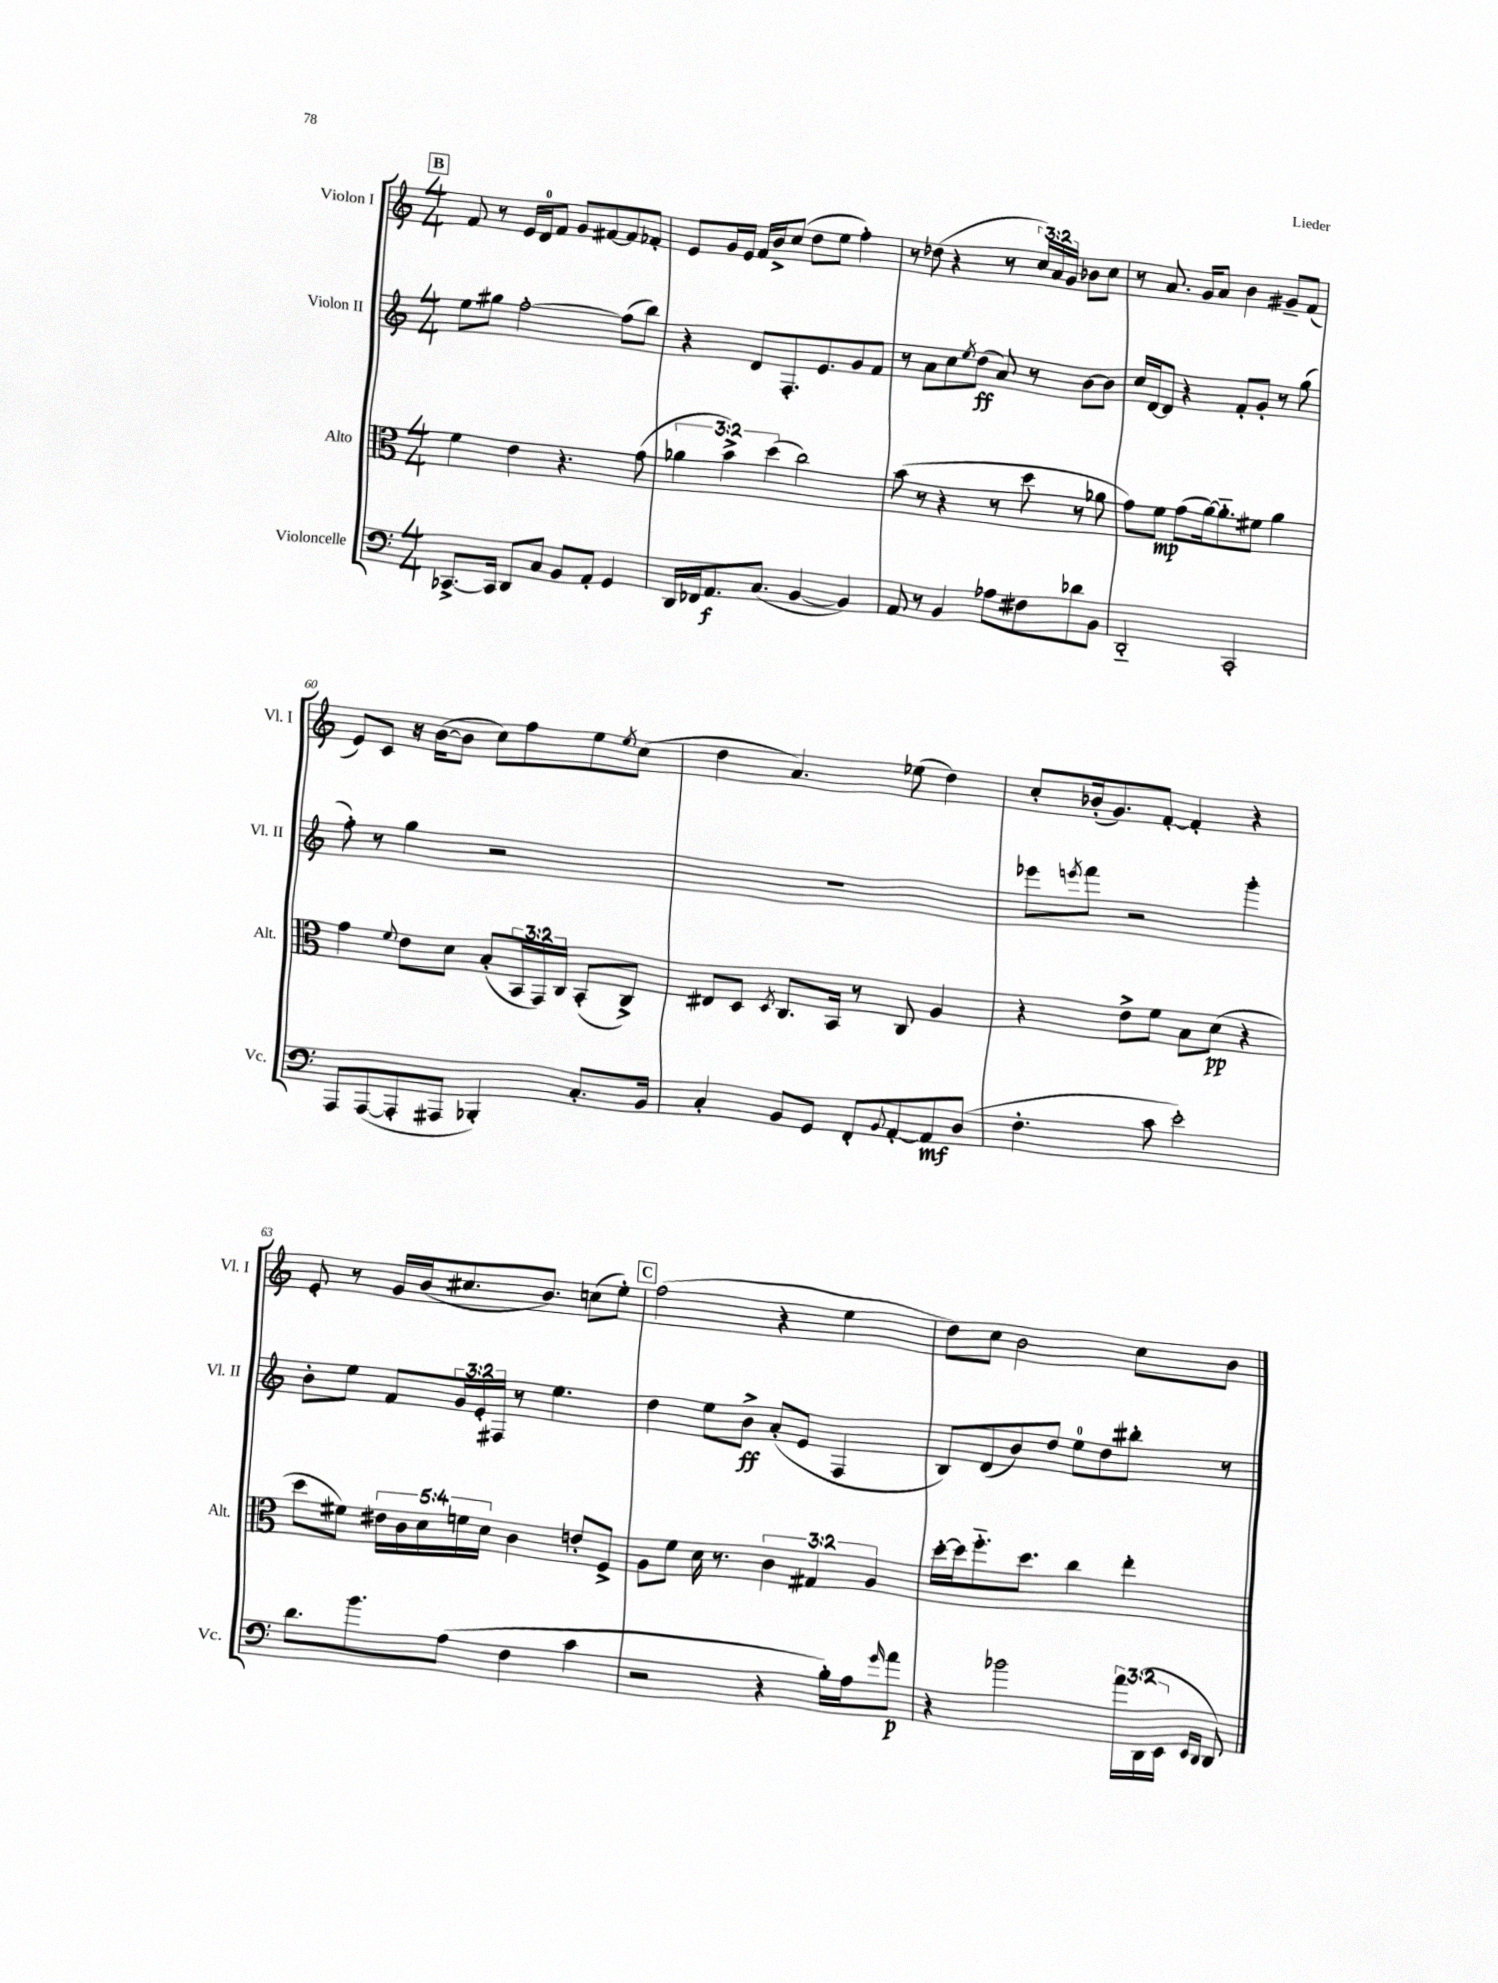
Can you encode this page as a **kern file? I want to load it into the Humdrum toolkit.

**kern	**dynam	**kern	**dynam	**kern	**dynam	**kern
*part4	*part4	*part3	*part3	*part2	*part2	*part1
*staff4	*staff4	*staff3	*staff3	*staff2	*staff2	*staff1
*I"Violoncelle	*	*I"Alto	*	*I"Violon II	*	*I"Violon I
*I'Vc.	*	*I'Alt.	*	*I'Vl. II	*	*I'Vl. I
*clefF4	*	*clefC3	*	*clefG2	*	*clefG2
*k[]	*	*k[]	*	*k[]	*	*k[]
*M4/4	*	*M4/4	*	*M4/4	*	*M4/4
!!LO:REH:place=s1:t=B
=56	=56	=56	=56	=56	=56	=56
[8.CC-X^/L	.	4f\	.	8ee\L	.	8f/
.	.	.	.	8gg#X\J	.	8r
16CC-/Jk]	.	.	.	.	.	.
8DD/L	.	4e\	.	[2ff'\	.	16e/LL
.	.	.	.	.	.	16d/J
8C/J	.	.	.	.	.	8f/J
8BB/L	.	4.r	.	.	.	8g/L
8AA'/J	.	.	.	.	.	[8f#X/
4GG/	.	.	.	(8ff\L]	.	8f#/]
.	.	(8g\	.	8bb\J)	.	8f-X'/J
=57	=57	=57	=57	=57	=57	=57
16DD/LL	.	6a-X\	.	4r	.	8e/L
16FF-X/J	.	.	.	.	.	.
8.AA/	f	.	.	.	.	16g/L
.	.	6b^\)	.	.	.	.
.	.	.	.	.	.	16e/JJ
.	.	.	.	8d/L	.	16f/LL
(8.C/J	.	.	.	.	.	16b^/J
.	.	(6dd\	.	.	.	.
.	.	.	.	8.F'/	.	(8cc/J
[4BB/	.	2cc\)	.	.	.	8dd\L
.	.	.	.	8.e/	.	.
.	.	.	.	.	.	8ee\J
4BB/])	.	.	.	8g/	.	4ff'\)
.	.	.	.	8f/J	.	.
=58	=58	=58	=58	=58	=58	=58
8AA/	.	(8b\	.	8r	.	8r
8r	.	8r	.	8a\L	.	(8dd-X\
4BB/	.	4r	.	8cc\	.	4r
.	.	.	.	8qee/	.	.
.	.	.	.	(8dd\J	ff	.
8A-X\L	.	8r	.	8a/)	.	8r
8F#X\	.	8dd\	.	8r	.	24cc/LL)
.	.	.	.	.	.	24a/
.	.	.	.	.	.	24g/JJ
8d-X\	.	8r	.	[8b\L	.	8b-X\L
8BB\J	.	8a-X\	.	8b\J]	.	8cc\J
=59	=59	=59	=59	=59	=59	=59
2DD/	.	8g\L)	.	16cc/LL	.	8r
.	.	.	.	[16d/J	.	.
.	.	8f\J	mp	8d/J]	.	8.a/
.	.	(8g\L	.	4r	.	.
.	.	.	.	.	.	16g/KL
.	.	[16a\k)	.	.	.	8a/J
.	.	8.a\]	.	.	.	.
2CC'/	.	.	.	8f'/L	.	4b\
.	.	8f#X\J	.	8g'/J	.	.
.	.	4a\	.	8r	.	8g#X~/L
.	.	.	.	(8gg\	.	(8f/J
!!LO:LB:g=z
=60	=60	=60	=60	=60	=60	=60
8AAA/L	.	4g\	.	8ff'\)	.	8e/L)
([8AAA/	.	.	.	8r	.	8c/J
.	.	8qqf/	.	.	.	.
8AAA'/]	.	8e\L	.	4gg\	.	16r
.	.	.	.	.	.	([16b\KL
8AAA#X/J	.	8d\J	.	.	.	8b\J]
4BBB-X'/)	.	(8B'/L	.	2r	.	8cc\L)
.	.	24BB/L	.	.	.	8ff\
.	.	24GG/)	.	.	.	.
.	.	24C/JJ	.	.	.	.
8.C'/L	.	(8BB'/L	.	.	.	8ee\
.	.	.	.	.	.	8qee/
.	.	8C^/J)	.	.	.	(8cc\J
16BB/Jk	.	.	.	.	.	.
=61	=61	=61	=61	=61	=61	=61
4C'/	.	8E#X/L	.	1r	.	4dd\
.	.	8D/J	.	.	.	.
.	.	8qD/	.	.	.	.
8BB/L	.	8.C/L	.	.	.	4.a/)
8GG/J	.	.	.	.	.	.
.	.	16BB/Jk	.	.	.	.
8FF'/L	.	8r	.	.	.	.
8qqBB/	.	.	.	.	.	.
[8AA'/	.	8C/	.	.	.	(8ee-X\
8AA/]	mf	4A/	.	.	.	4dd\)
(8D/J	.	.	.	.	.	.
=62	=62	=62	=62	=62	=62	=62
4.F'\	.	4r	.	8eee-X\L	.	8cc'/L
.	.	.	.	8qeeen/	.	.
.	.	.	.	8fff\J	.	(16b-X'/k
.	.	.	.	.	.	8.g/)
.	.	8e^\L	.	2r	.	.
8c\	.	8f\J	.	.	.	[8f'/J
2e'\)	.	8B\L	.	.	.	4f'/]
.	.	(8d\J	pp	.	.	.
.	.	4r	.	4ggg'\	.	4r
!!LO:LB:g=z
=63	=63	=63	=63	=63	=63	=63
8.d\L	.	8dd\L	.	8b'\L	.	8e'/
.	.	8f#X\J)	.	8ee\J	.	8r
8.b\	.	.	.	.	.	.
.	.	20e#X\LL	.	8f/L	.	16g/LL
.	.	20c\	.	.	.	.
.	.	.	.	.	.	(16b/J
.	.	20d\	.	.	.	.
(8A\J	.	.	.	24g/L	.	8.cc#X/
.	.	20fn\	.	.	.	.
.	.	.	.	24e'/	.	.
.	.	20d\JJ	.	.	.	.
.	.	.	.	24F#X/JJ	.	.
4F\	.	4c\	.	8r	.	.
.	.	.	.	.	.	8.b/J)
.	.	.	.	4.ee\	.	.
4c\	.	8en'/L	.	.	.	(8ccn\L
.	.	8F^/J	.	.	.	8ee'\J)
!!LO:REH:place=s1:t=C
=64	=64	=64	=64	=64	=64	=64
2r	.	8A\L	.	4dd\	.	(2ff\
.	.	8f\J	.	.	.	.
.	.	16d\	.	8ee\L	.	.
.	.	8.r	.	.	.	.
.	.	.	.	8b^\J	ff	.
4r	.	6c\	.	(8a'/L	.	4r
.	.	.	.	8e/J	.	.
.	.	6G#X/	.	.	.	.
16B'\LL)	.	.	.	4F/	.	4ee\
16A\J	.	.	.	.	.	.
.	.	6A/	.	.	.	.
16qqg/	.	.	.	.	.	.
8a\J	p	.	.	.	.	.
=65	=65	=65	=65	=65	=65	=65
4r	.	[16dd'\LL	.	8B/L)	.	8dd\L)
.	.	16dd\J]	.	.	.	.
.	.	8.ff\	.	(8d/	.	8cc\J
2b-X\	.	.	.	8b/)	.	2b\
.	.	8.dd\J	.	.	.	.
.	.	.	.	8dd/J	.	.
.	.	4cc\	.	8ee\L	.	.
.	.	.	.	8dd\	.	.
24a\LL	.	4ee'\	.	8bb#X'\J	.	8cc\L
(24DD\	.	.	.	.	.	.
24EE\JJ	.	.	.	.	.	.
16qqEE/LL	.	.	.	.	.	.
16qqDD/JJ	.	.	.	.	.	.
8DD/)	.	.	.	8r	.	8b\J
==	==	==	==	==	==	==
*-	*-	*-	*-	*-	*-	*-
